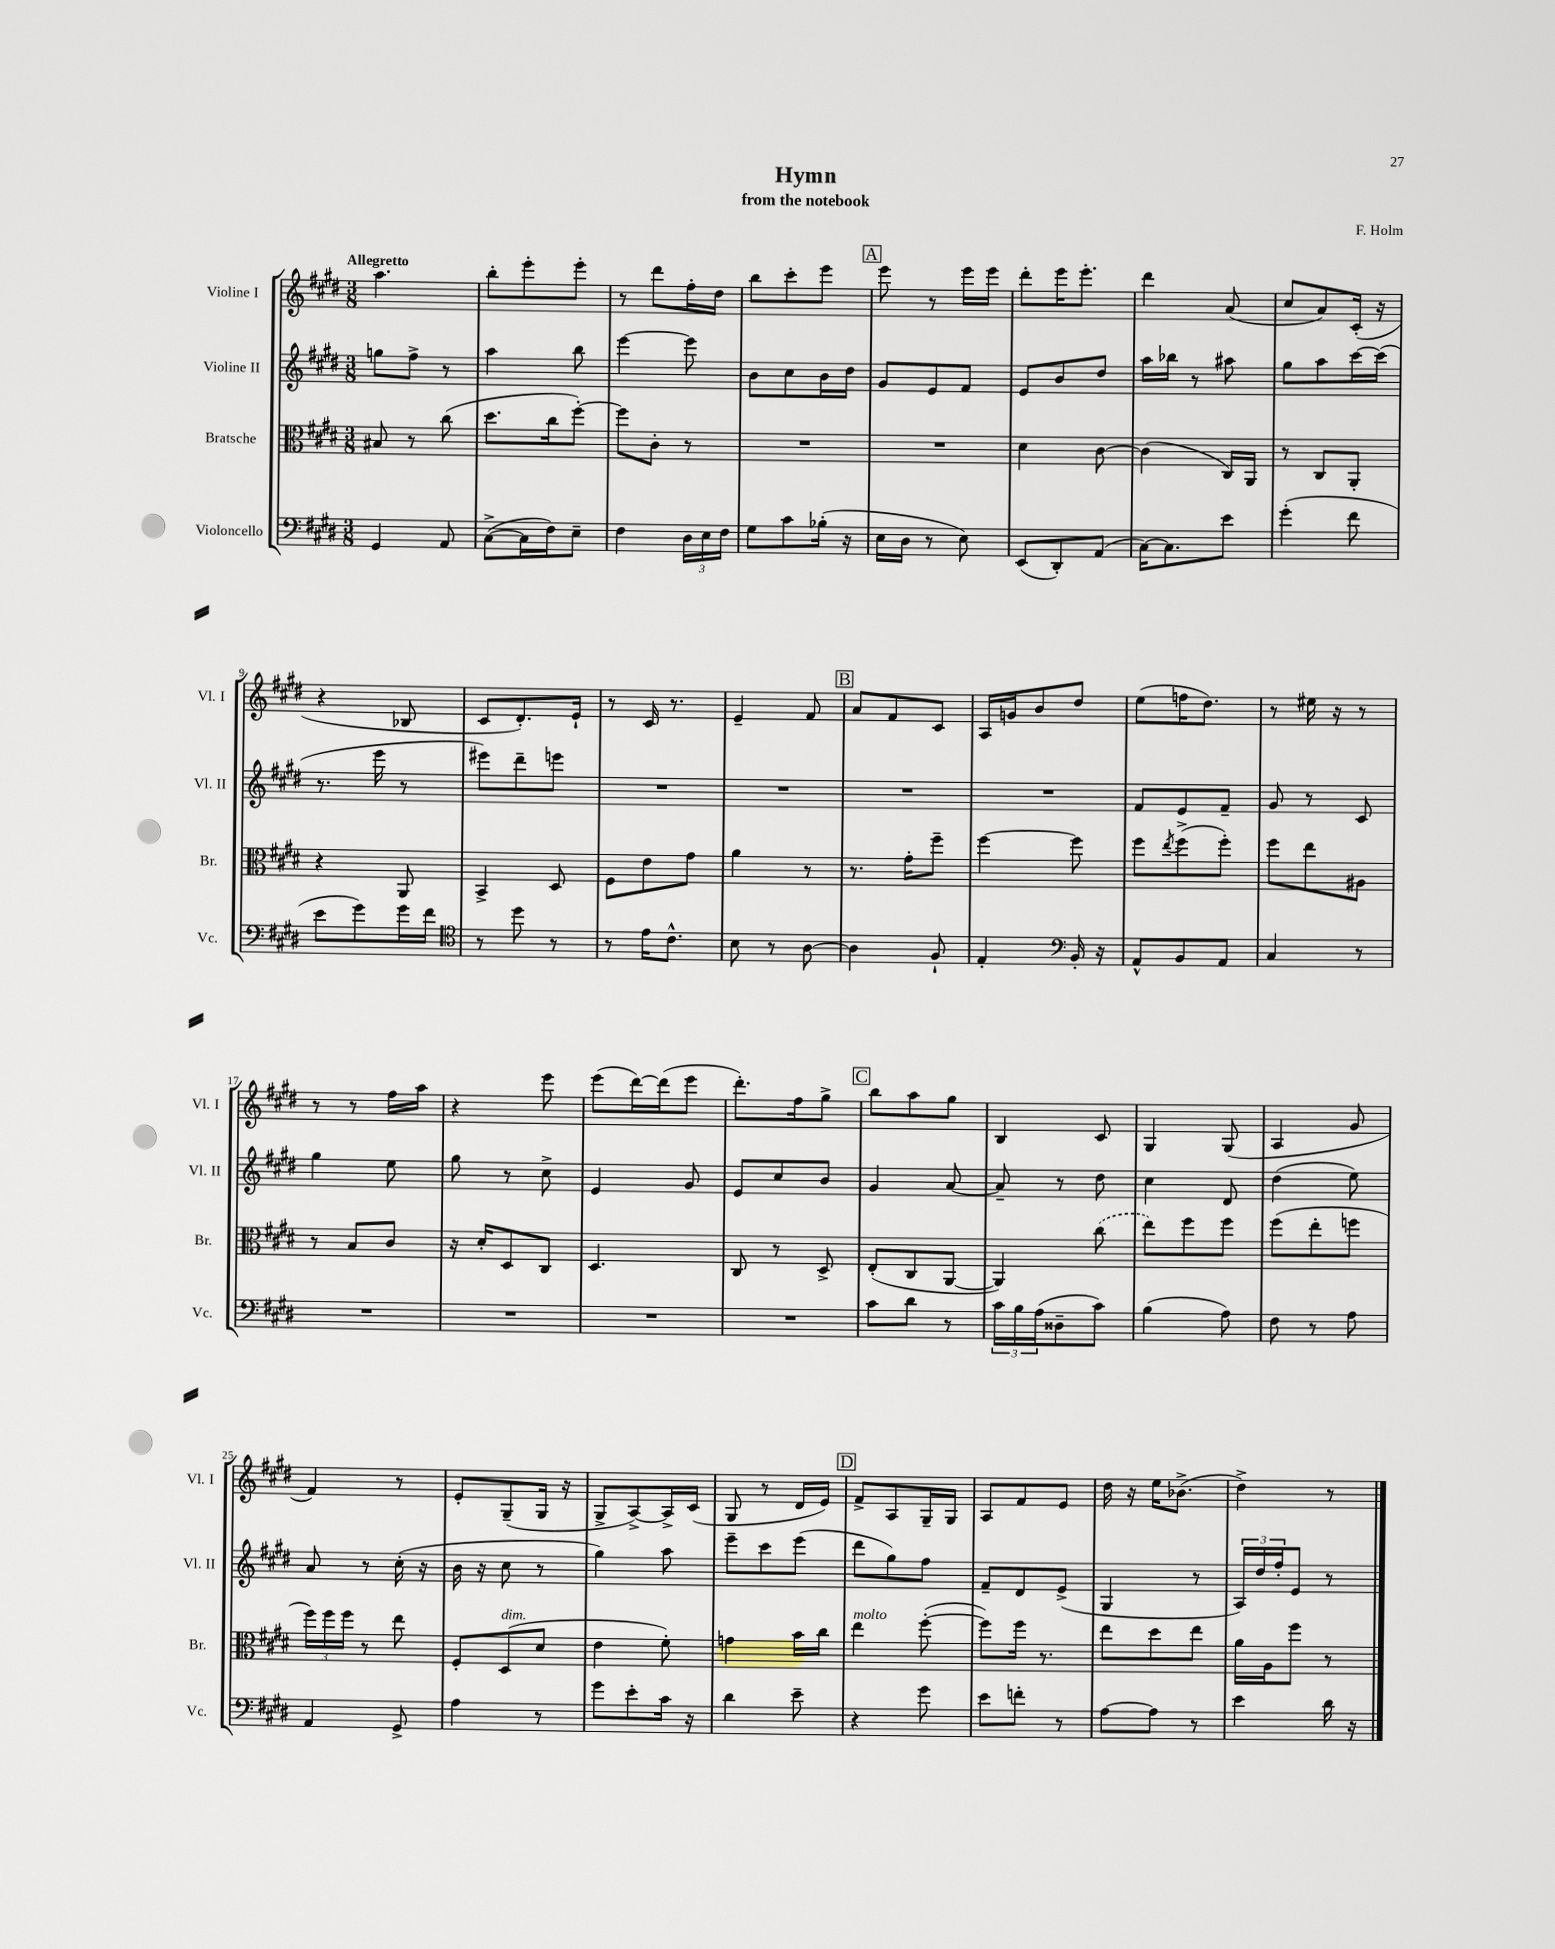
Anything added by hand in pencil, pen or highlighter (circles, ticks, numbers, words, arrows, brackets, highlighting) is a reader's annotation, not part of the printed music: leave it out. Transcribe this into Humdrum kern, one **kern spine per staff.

**kern	**kern	**kern	**kern
*staff4	*staff3	*staff2	*staff1
*clefF4	*clefC3	*clefG2	*clefG2
*k[f#c#g#d#]	*k[f#c#g#d#]	*k[f#c#g#d#]	*k[f#c#g#d#]
*M3/8	*M3/8	*M3/8	*M3/8
4GG#	8B#	8gg	4.aa
.	8r	8ff#^	.
8AA	(8cc#	8r	.
=	=	=	=
([8C#^	8.dd#	4aa	8bb'
16C#]	.	.	8eee'
16F#)	16cc#	.	.
8E~	[8ff#')	8bb	8eee'
=	=	=	=
4F#	8ff#]	[4eee	8r
.	8c#'	.	8ddd#
24D#	8r	8eee]	16ff#'
24E	.	.	.
.	.	.	16dd#
24F#	.	.	.
=	=	=	=
8G#	4.r	8b	8bb
8c#	.	8cc#	8ccc#'
(16B-'	.	16b	8eee
16r	.	16dd#	.
=	=	=	=
16E	4.r	8g#	8eee
16D#	.	.	.
8r	.	8e	8r
8E)	.	8f#	16eee
.	.	.	16eee
=	=	=	=
(8EE	4d#	8e	8ddd#'
8DD#')	.	8b	16eee
.	.	.	8.eee'
(8AA	[8c#	8dd#	.
=	=	=	=
[16C#)	(4c#]	16aa	4ddd#
8.C#]	.	16bb-	.
.	.	8r	.
8e	16C#)	8aa#	(8a
.	16AA	.	.
=	=	=	=
(4g#'	8r	8gg#	8cc#
.	8C#	8aa	8a)
8f#	8AA'	[16ccc#	(16c#'
.	.	(16ccc#]	16r
=	=	=	=
8e	4r	8.r	4r
8g#)	.	.	.
.	.	16eee	.
16g#	8AA	8r	8B-
16f#	.	.	.
=	=	=	=
*clefC4	*	*	*
8r	4BB^	8eee#)	8c#
8dd#	.	8ddd#~	8.d#')
8r	8D#	8eee	.
.	.	.	16e`
=	=	=	=
8r	8F#	4.r	8r
16e	8e	.	16c#
8.c#^^	.	.	8.r
.	8g#	.	.
=	=	=	=
8B	4a	4.r	4e~
8r	.	.	.
[8A	8r	.	8f#
=	=	=	=
4A]	8.r	4.r	8a
.	.	.	8f#
.	16g#'	.	.
8F#`	8ff#~	.	8c#
=	=	=	=
4E'	[4ff#	4.r	16A
.	.	.	16g
.	.	.	8b
*clefF4	*	*	*
16BB'	8ff#]	.	8dd#
16r	.	.	.
=	=	=	=
8AA^^	8ff#	8f#	(8ee
.	8qee	.	.
8BB	(8ff#^	8e	16ff
.	.	.	8.dd#)
8AA	8ff#')	8f#~	.
=	=	=	=
4C#	8ff#	8g#	8r
.	8ee	8r	16ee#
.	.	.	16r
8r	8A#	8c#	8r
=	=	=	=
4.r	8r	4gg#	8r
.	8B	.	8r
.	8c#	8ee	16ff#
.	.	.	16aa
=	=	=	=
4.r	16r	8gg#	4r
.	16d#'	.	.
.	8D#	8r	.
.	8C#	8cc#^	8eee
=	=	=	=
4.r	4.D#	4e	(8eee
.	.	.	[16ddd#)
.	.	.	(16ddd#]
.	.	8g#	8eee
=	=	=	=
4.r	8C#	8e	8.ddd#')
.	8r	8cc#	.
.	.	.	16ff#
.	8D#^	8b	8gg#^
=	=	=	=
8c#	(8E'	4g#	8bb
8d#	8C#	.	8aa
8r	[8AA	[8a	8gg#
=	=	=	=
24c#	4AA])	8a~]	4B
24B	.	.	.
(24A	.	.	.
8D##~	.	8r	.
8c#)	(8cc#	8dd#	8c#
=	=	=	=
(4B	8ee)	4cc#	4G#
.	8ff#	.	.
8A)	8ff#	8d#	(8G#
=	=	=	=
8F#	(8ff#	(4dd#	4A
8r	8ee'	.	.
8A	8ff	8ee)	8g#
=	=	=	=
4AA	24ff#)	8a	4f#)
.	24ff#	.	.
.	24ff#	.	.
.	8r	8r	.
8GG#^	8ee	(16cc#'	8r
.	.	16r	.
=	=	=	=
4A	8F#'	16b	8e'
.	.	16r	.
.	(8D#	8cc#	(8G#~
8r	8d#	8r	16G#
.	.	.	16r
=	=	=	=
8g#	4e	4gg#)	8G#^
8e'	.	.	[8A^)
16c#	8f#')	8aa	16A^]
16r	.	.	(16c#
=	=	=	=
4d#	4g	8eee~	8G#
.	.	8ccc#	8r
8e~	16b	(8eee	16d#
.	16cc#	.	16e)
=	=	=	=
4r	4ee	8ddd#	8f#^
.	.	8gg#)	8A
8g#	([8ff#'	8ff#	16G#~
.	.	.	16G#
=	=	=	=
8e	8ff#])	8f#~	8A
8f'	16ff#	8d#	8f#
.	8.r	.	.
8r	.	(8e^	8e
=	=	=	=
[8A	8ee	4G#	16dd#
.	.	.	16r
8A]	8dd#	.	16ee
.	.	.	(8.b-^
8r	8ee	8r	.
=	=	=	=
4e	16a	24A)	4dd#^)
.	.	24dd#	.
.	16A	.	.
.	.	24ff#'	.
.	8ff#	8e	.
16d#	8r	8r	8r
16r	.	.	.
==	==	==	==
*-	*-	*-	*-
